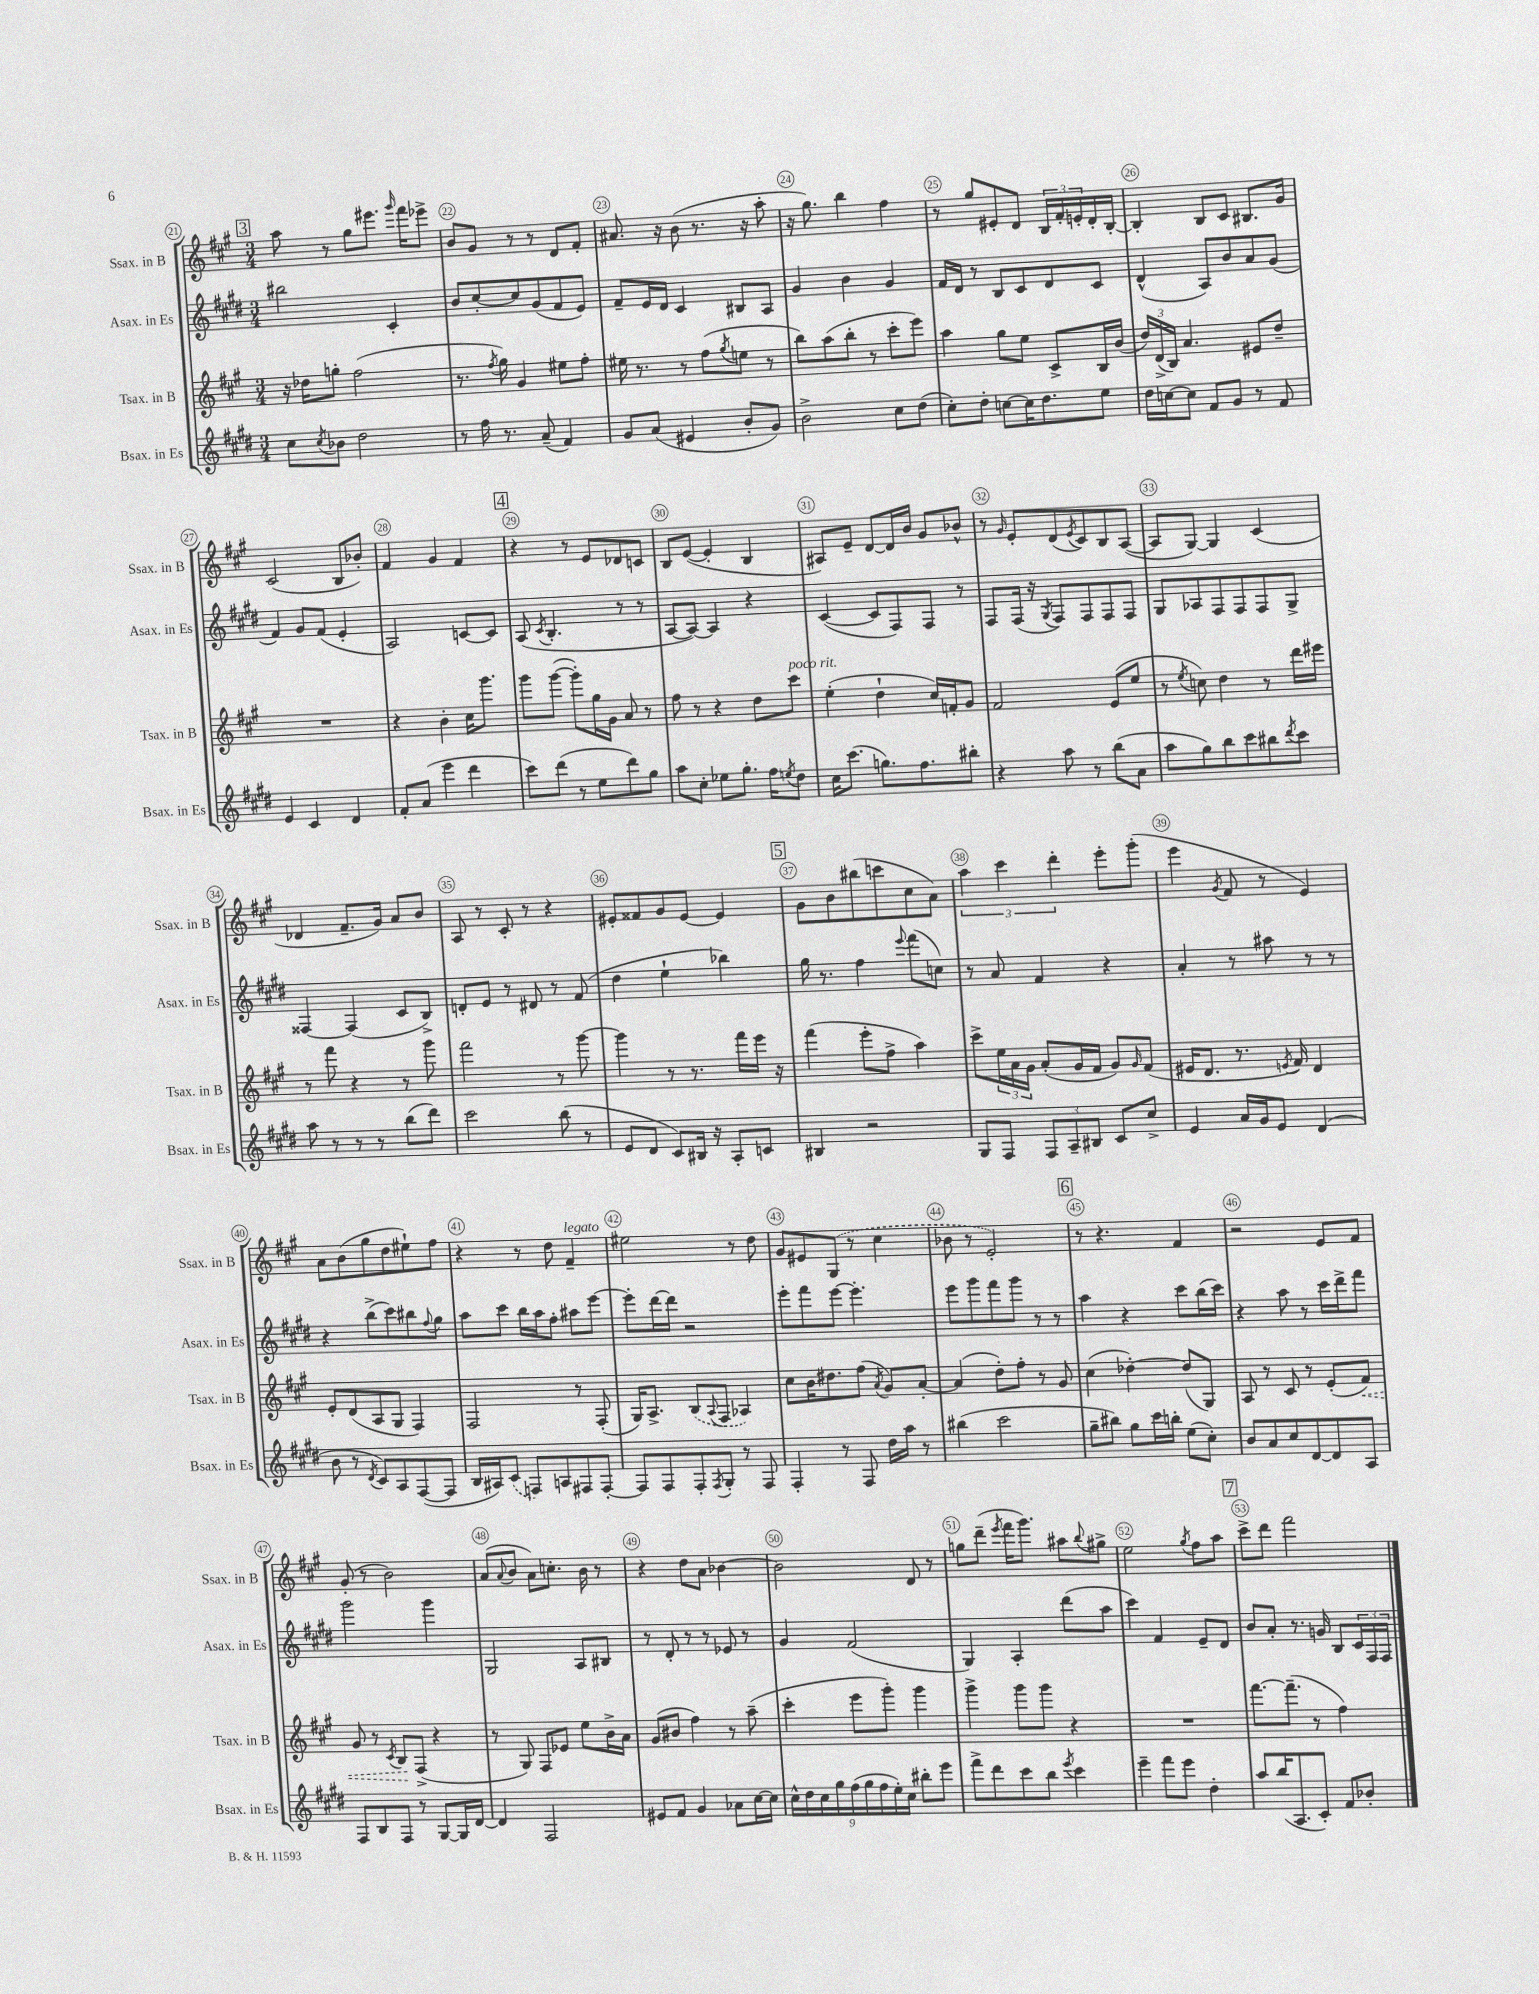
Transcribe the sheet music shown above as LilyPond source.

<<
\new StaffGroup <<
\new Staff = "s0" \with { instrumentName = "Ssax. in B" shortInstrumentName = "Ssax. in B" } {
    \clef treble \key a \major \numericTimeSignature \time 3/4
    \mark \markup { \box "3" } a''8 r8 gis''8 eis'''8. \grace { gis'''16 } fis'''16 ees'''8-> |
    b'8 gis'8 r8 r8 d'8 fis'8-. |
    ais'8. r16 b'8( r8. r16 a''8-. |
    r16 gis''8.) b''4 fis''4 |
    r8 gis''8 eis'8-. d'8 \tuplet 3/2 { b16 fis'16-. e'16-. } d'16-. b16~-. |
    b4-. b8 cis'8 bis8. gis'16 |
    cis'2( b8 bes'8-.) |
    fis'4 gis'4 fis'4 |
    \mark \markup { \box "4" } r4 r8 e'8 des'8 c'8 |
    b8 e'8~( e'4-. b4 |
    ais8) e'8-- d'8~ d'16 b'16 gis'8 bes'8-^ |
    r8 \grace { gis'16 } e'8-. d'8( \acciaccatura { e'8 } cis'8) b8 a8~( |
    a8 gis8~) gis4 cis'4( |
    des'4 fis'8.-- gis'16) a'8 b'8 |
    a8 r8 cis'8-. r8 r4 |
    eis'8-. fisis'8 gis'8 eis'8~ eis'4 |
    \mark \markup { \box "5" } gis'8 b'8 bis''8( c'''8 cis''8 a'8) |
    \tuplet 3/2 { a''4 cis'''4 d'''4-. } e'''8-. gis'''8-.( |
    e'''4 \acciaccatura { gis'8 } fis'8 r8 e'4) |
    a'8 b'8( gis''8 d''8 eis''8-!) fis''8 |
    r4 r8 d''8 fis'4--^\markup { \italic "legato" } |
    eis''2 r8 d''8 |
    gis'8 eis'8 \once \slurDashed gis8( r8 cis''4 |
    bes'8 r8 e'2-.) |
    \mark \markup { \box "6" } r8 r4. fis'4 |
    r2 e'8 fis'8 |
    gis'8-.( r8 b'2) |
    a'8( \appoggiatura { a'8 } b'8 a'8) c''8.-. b'16 r8 |
    r4 d''8 a'8 bes'4~ |
    bes'2 d'8 r8 |
    g''8 d'''8--( \acciaccatura { e'''8 } fis'''16 gis'''8.) ais''8 \appoggiatura { b''8 } gis''8-> |
    e''2 \acciaccatura { gis''8 } fis''8 a''8 |
    \mark \markup { \box "7" } cis'''8-> d'''8 fis'''2 \bar "|." |
}
\new Staff = "s1" \with { instrumentName = "Asax. in Es" shortInstrumentName = "Asax. in Es" } {
    \clef treble \key e \major \numericTimeSignature \time 3/4
    \mark \markup { \box "3" } bis''2 cis'4-. |
    b'8 cis''8~-. cis''8 gis'8( fis'8 e'8) |
    fis'8-- e'16 dis'16 cis'4 bis8 a8 |
    gis'4 b'4 gis'4 |
    fis'16 dis'16 r8 b8 cis'8 dis'8 cis'8 |
    dis'4-^( a8) b'8 a'8 gis'8( |
    fis'4) gis'8 fis'8( e'4-. |
    a2) c'8~ c'8 |
    \mark \markup { \box "4" } a8( \acciaccatura { cis'8 } b4.-. r8 r8 |
    a8~ a8~) a4 r4 |
    cis'4~( cis'8 fis8) fis8 r8 |
    fis8 fis16( r16 \acciaccatura { gis8 } fis8) fis8 fis8 fis8 |
    gis8 aes8 fis8 fis8 fis8 gis8-> |
    fisis4~ fisis4( cis'8 b8->) |
    d'8-. e'8 r8 dis'8 r8 fis'8( |
    dis''4 e''4-! bes''4) |
    \mark \markup { \box "5" } gis''16 r8. fis''4 \appoggiatura { e'''8 } fis'''8( c''8) |
    r8 a'8 fis'4 r4 |
    a'4-. r8 ais''8 r8 r8 |
    r4 b''8->( cis'''8) bis''8 \appoggiatura { fis''8 } gis''8 |
    a''8 cis'''8 b''16 a''16 fis''8-. ais''8 e'''8~ |
    e'''8-. dis'''16~ dis'''16 r2 |
    e'''8-. fis'''8 e'''8~ e'''4.-. |
    e'''8 gis'''8 fis'''8 gis'''8 r8 r8 |
    \mark \markup { \box "6" } a''4 r4 cis'''8 b''16( cis'''16) |
    r4 a''8 r8 cis'''16 dis'''16-> fis'''8 |
    gis'''2 gis'''4 |
    gis2 a8 bis8 |
    r8 dis'8-. r8 r8 ees'8 r8 |
    gis'4 fis'2( |
    gis4) a4-. dis'''8( a''8 |
    cis'''4) fis'4 e'8-- dis'8 |
    \mark \markup { \box "7" } b'8 a'8-. r8. g'16 b8 \tuplet 3/2 { cis'16 fis16 fis16 } \bar "|." |
}
\new Staff = "s2" \with { instrumentName = "Tsax. in B" shortInstrumentName = "Tsax. in B" } {
    \clef treble \key a \major \numericTimeSignature \time 3/4
    \mark \markup { \box "3" } r16 des''16 g''8-. fis''2( |
    r8. \acciaccatura { fis''8 } gis''16) gis'4 eis''8 fis''8-. |
    eis''16 r8. r8 fis''8( \acciaccatura { gis''8 } e''8 r8 |
    b''8) a''8( b''8-. r8 cis'''8-. e'''8) |
    a''4 gis''8 e''8 cis'8-> b16 b'16( |
    \tuplet 3/2 { d''16) d'16->( b16) } a'4. eis'8 d''8-- |
    R2. |
    r4 b'4-. cis''16 gis'''8. |
    \mark \markup { \box "4" } gis'''8 gis'''8~( gis'''8-.) gis''16 gis'16 a'8 r8 |
    fis''8 r8 r4 d''8 cis'''8^\markup { \italic "poco rit." } |
    e''4-.( d''4-! cis''16) f'16-. gis'8 |
    fis'2 e'8( e''8 |
    r8 \acciaccatura { e''8 } c''8) d''4 r8 d'''16 eis'''16 |
    r8 fis'''8 r4 r8 gis'''8 |
    fis'''2 r8 gis'''8~ |
    gis'''4 r8 r8. fis'''16 e'''16 r16 |
    \mark \markup { \box "5" } fis'''4( e'''8-. fis''8-> a''4) |
    cis'''8-> \tuplet 3/2 { e''16 a'16 gis'16 } a'8-.( gis'16 fis'16 gis'8) \grace { gis'16 } fis'8( |
    eis'16 d'8. r8. \acciaccatura { e'8 } fis'16) d'4 |
    e'8-. d'8( a8 gis8 fis4) |
    fis2 r8 fis8-.( |
    gis16) a8.-> \once \slurDashed b8( \appoggiatura { a8 } fis8 aes4) |
    cis''8 b'16 dis''8. fis''8( \acciaccatura { a'8 } gis'8) a'8~-. |
    a'4( d''8-.) fis''8-. r8 gis'8 |
    \mark \markup { \box "6" } cis''4( des''4~-.) des''8( gis8) |
    a8 r8 cis'8 r8 e'8-.( \once \override Hairpin.style = #'dashed-line fis'8\<) |
    gis'8 r8 \acciaccatura { cis'8 } b8\! fis8->( r4 |
    r8 gis8) fis8 ees'8 e''8 b'16-> a'16 |
    gis'8( bis'8 fis''4) r8 a''8--( |
    cis'''4-. e'''8 gis'''8-.) gis'''4 |
    gis'''4-> gis'''8 gis'''8 r4 |
    R2. |
    \mark \markup { \box "7" } fis'''8.~ fis'''8.--( r8 fis''4) \bar "|." |
}
\new Staff = "s3" \with { instrumentName = "Bsax. in Es" shortInstrumentName = "Bsax. in Es" } {
    \clef treble \key e \major \numericTimeSignature \time 3/4
    \mark \markup { \box "3" } cis''8 \acciaccatura { cis''8 } bes'8 dis''2 |
    r8 fis''16 r8. a'8--( fis'4) |
    gis'8 a'8( eis'4 b'8-. gis'8) |
    b'2-> cis''8 dis''8( |
    cis''8-.) dis''8-. c''8~ c''16 dis''8. e''8 |
    dis''16 c''16~ c''8 fis'8 gis'8 r8 fis'8 |
    e'4 cis'4 dis'4 |
    fis'8-. a'8( e'''4 dis'''4 |
    \mark \markup { \box "4" } cis'''8) dis'''8( r8 e''8 dis'''8) gis''8 |
    a''8 cis''8-. ees''8 gis''8.-. fis''16 \acciaccatura { e''8 } dis''8 |
    cis''16 cis'''8.( g''8.) fis''8. bis''8-. |
    r4 a''8 r8 b''8( a'8 |
    a''8 gis''8) b''8 cis'''8 bis''8 \acciaccatura { dis'''8 } cis'''8 |
    a''8 r8 r8 r8 b''8( dis'''8) |
    cis'''2 b''8( r8 |
    e'8 dis'8 cis'8) bis16 r16 a8-. c'8 |
    \mark \markup { \box "5" } bis4 r2 |
    gis8 fis8 \tuplet 3/2 { fis8 a8-- bis8 } cis'8 cis''8-> |
    e'4 a'16 gis'16 e'8 dis'4( |
    b'8 r8 \acciaccatura { dis'8 } cis'8) a8 fis8~( fis8 |
    b16 ais16) \once \slurDashed cis'8( f8) a8 fis8 fis8~-. |
    fis8 fis8 fis8-. \acciaccatura { fis8 } gis8-. r8 fis8 |
    fis4-. r8 fis8 dis''16 a''16 r8 |
    bis''4( cis'''2 |
    \mark \markup { \box "6" } gis''8-- bis''8) gis''8 cis'''16 b''16-. e''8( cis''8-.) |
    b'8 a'8 cis''8 dis'8~ dis'8 a8 |
    fis8 b8 fis8 r8 gis8~ gis16 dis'16~ |
    dis'4 fis2 |
    eis'8 fis'8 gis'4 aes'8 cis''16~ cis''16 |
    \tuplet 9/8 { cis''16-^ dis''16 cis''16 gis''16 fis''16( gis''16 fis''16 e''16-.) cis''16 } bis''8-. e'''8 |
    fis'''8-> dis'''8 cis'''8 b''8 \acciaccatura { e'''8 } cis'''4 |
    e'''4-- fis'''8 e'''8 dis''4-. |
    \mark \markup { \box "7" } a''8 b''16( a8. cis'8-.) fis'8 bes'8-. \bar "|." |
}
>>
>>
\layout { \context { \Score currentBarNumber = #21 \override BarNumber.break-visibility = ##(#f #t #t) barNumberVisibility = #all-bar-numbers-visible \override BarNumber.stencil = #(make-stencil-circler 0.1 0.3 ly:text-interface::print) } }
